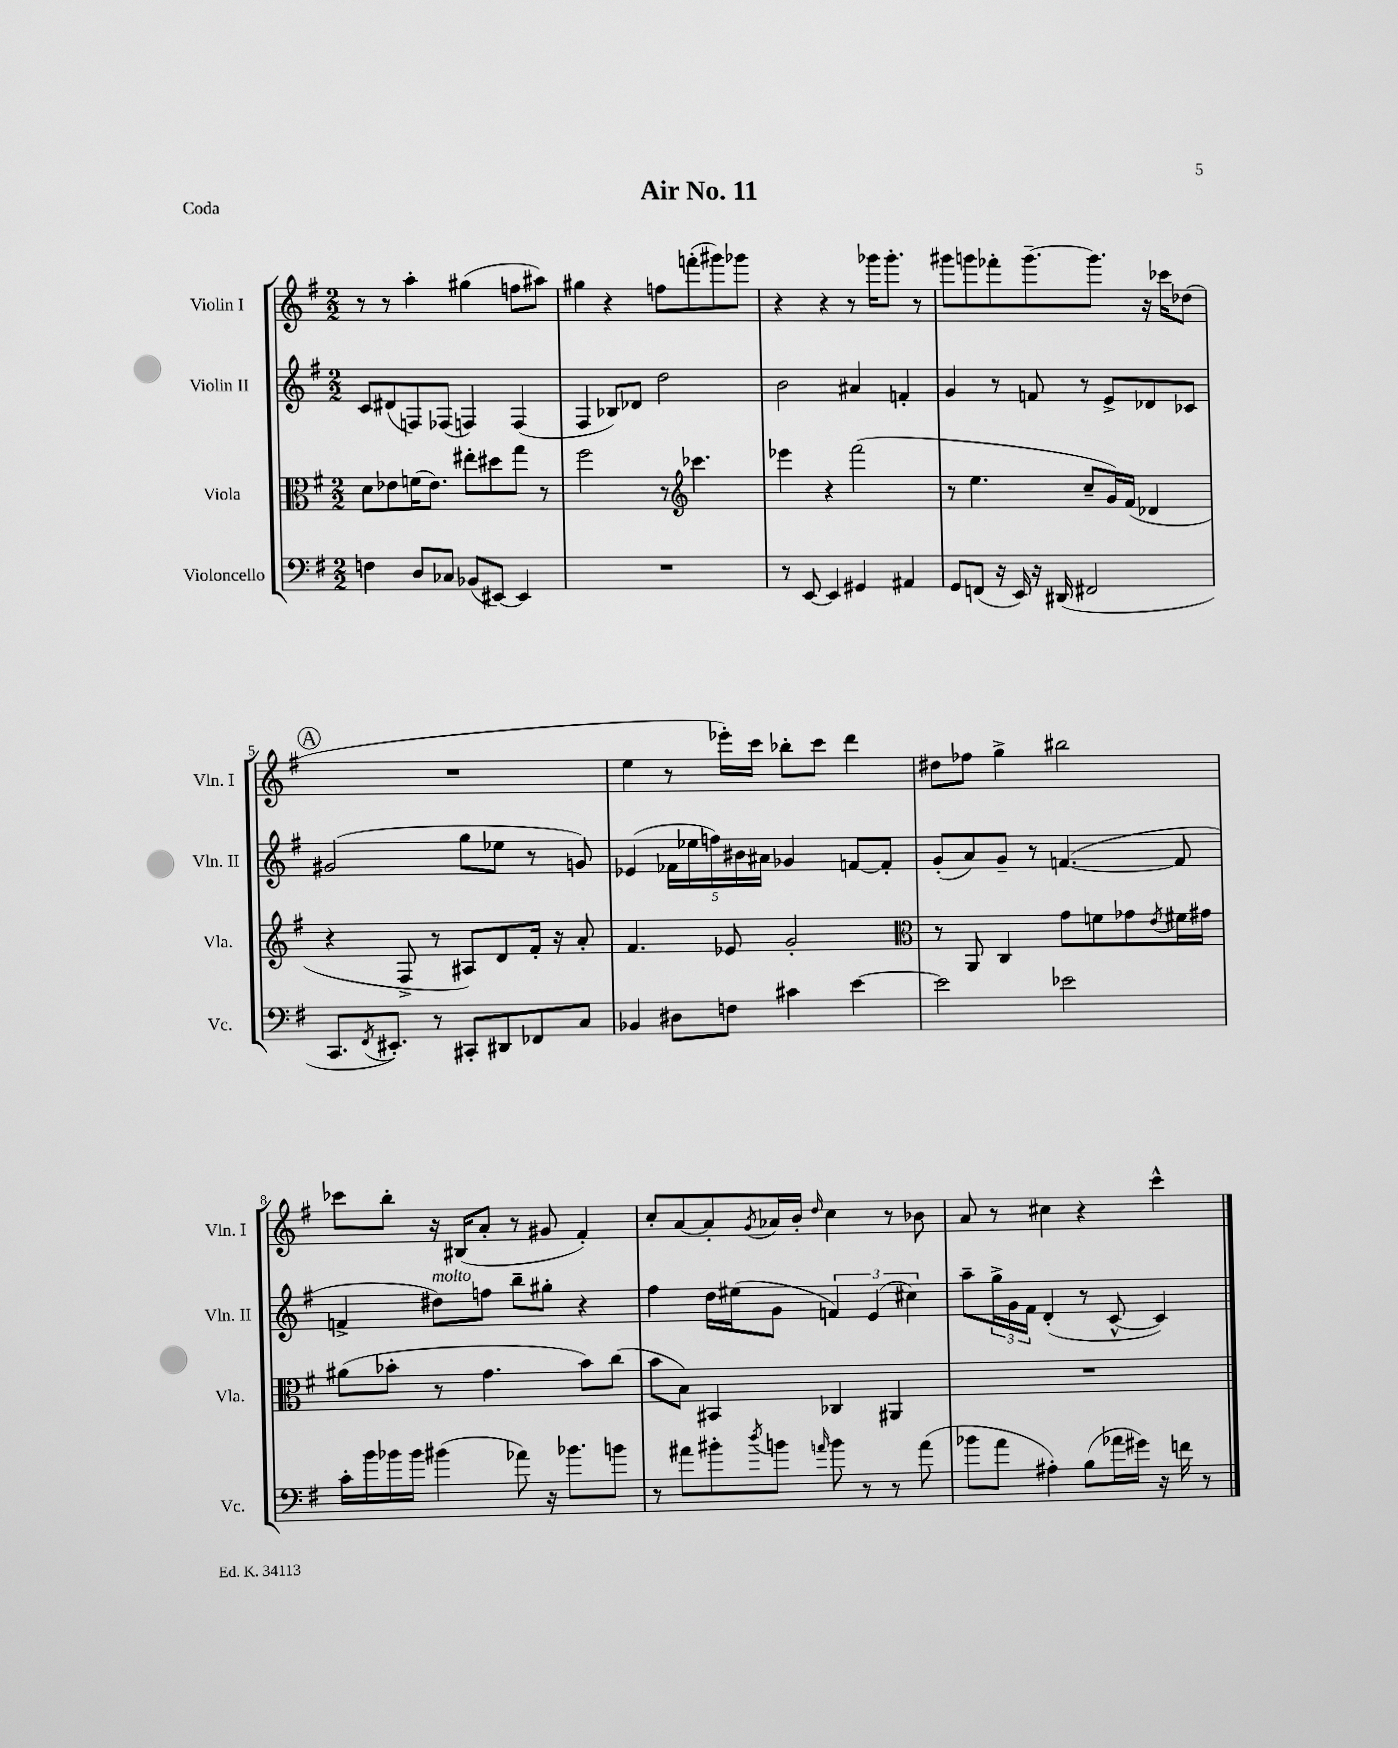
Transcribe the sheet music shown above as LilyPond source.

\header { title = "Air No. 11" piece = "Coda" }
<<
\new StaffGroup <<
\new Staff = "s0" \with { instrumentName = "Violin I" shortInstrumentName = "Vln. I" } {
    \clef treble \key g \major \numericTimeSignature \time 2/2
    r8 r8 a''4-. gis''4( f''8 ais''8) |
    gis''4 r4 f''8 f'''8-.( gis'''8) ges'''8 |
    r4 r4 r8 ges'''16 ges'''8.-. r8 |
    gis'''8 g'''8 fes'''8-. g'''8.~-- g'''8. r16 ces'''16 des''8( |
    \mark \markup { \circle "A" } R1 |
    e''4 r8 ees'''16-.) c'''16 bes''8-. c'''8 d'''4 |
    dis''8 fes''8 g''4-> bis''2 |
    ces'''8 b''8-. r16 bis16( a'8-. r8 gis'8 fis'4-.) |
    c''8-. a'8~ a'8-. \acciaccatura { g'8 } aes'16 b'16-. \grace { d''16 } c''4 r8 bes'8 |
    a'8 r8 cis''4 r4 c'''4-^ \bar "|." |
}
\new Staff = "s1" \with { instrumentName = "Violin II" shortInstrumentName = "Vln. II" } {
    \clef treble \key g \major \numericTimeSignature \time 2/2
    c'8 dis'8( f8) fes8( f4) f4( |
    fis4 bes8) des'8 d''2 |
    b'2 ais'4 f'4-. |
    g'4 r8 f'8 r8 e'8-> des'8 ces'8 |
    \mark \markup { \circle "A" } gis'2( g''8 ees''8 r8 g'8) |
    ees'4( \tuplet 5/4 { fes'16 ees''16 f''16) bis'16 ais'16 } ges'4 f'8~ f'8-. |
    g'8-.( a'8) g'8-- r8 f'4.~( f'8 |
    f'4-> dis''8^\markup { \italic "molto" }) f''8 b''8-- gis''8-. r4 |
    fis''4 d''16 eis''16( g'8 \tuplet 3/2 { f'4) e'4( cis''4) } |
    a''8-- \tuplet 3/2 { g''16-> g'16 fis'16 } d'4-.( r8 c'8~-^ c'4) \bar "|." |
}
\new Staff = "s2" \with { instrumentName = "Viola" shortInstrumentName = "Vla." } {
    \clef alto \key g \major \numericTimeSignature \time 2/2
    d'8 ees'8 f'16( ees'8.) eis''8-. dis''8 g''8 r8 |
    fis''2 r8 \clef treble ces'''4. |
    ees'''4 r4 fis'''2( |
    r8 e''4. c''8-- g'16) fis'16( des'4 |
    \mark \markup { \circle "A" } r4 fis8-> r8 ais8) d'8 fis'16-. r16 a'8-. |
    fis'4. ees'8 g'2-. |
    \clef alto r8 a,8 c4 g'8 f'8 ges'8 \acciaccatura { e'8 } fis'16 gis'16 |
    ais'8( bes'8-. r8 g'4. bes'8) c''8( |
    b'8 b8) bis,4 ces4 ais,4 |
    R1 \bar "|." |
}
\new Staff = "s3" \with { instrumentName = "Violoncello" shortInstrumentName = "Vc." } {
    \clef bass \key g \major \numericTimeSignature \time 2/2
    f4 d8 ces8 bes,8( eis,8~) eis,4 |
    R1 |
    r8 e,8~ e,4 gis,4 ais,4 |
    g,8 f,8( r16 e,16) r16 dis,16( fis,2 |
    \mark \markup { \circle "A" } c,8. \acciaccatura { fis,8 } eis,8.-.) r8 cis,8-. dis,8 fes,8 c8 |
    bes,4 dis8 f8 cis'4 e'4~ |
    e'2 ees'2 |
    c'16-. b'16 bes'16 bes'16 bis'4( aes'8) r16 bes'8. b'8 |
    r8 ais'8 bis'8-. \acciaccatura { d''8 } b'8 \grace { a'16 } b'8 r8 r8 a'8( |
    bes'8 a'8 ais4-.) b8( aes'16 gis'16) r16 f'16 r8 \bar "|." |
}
>>
>>
